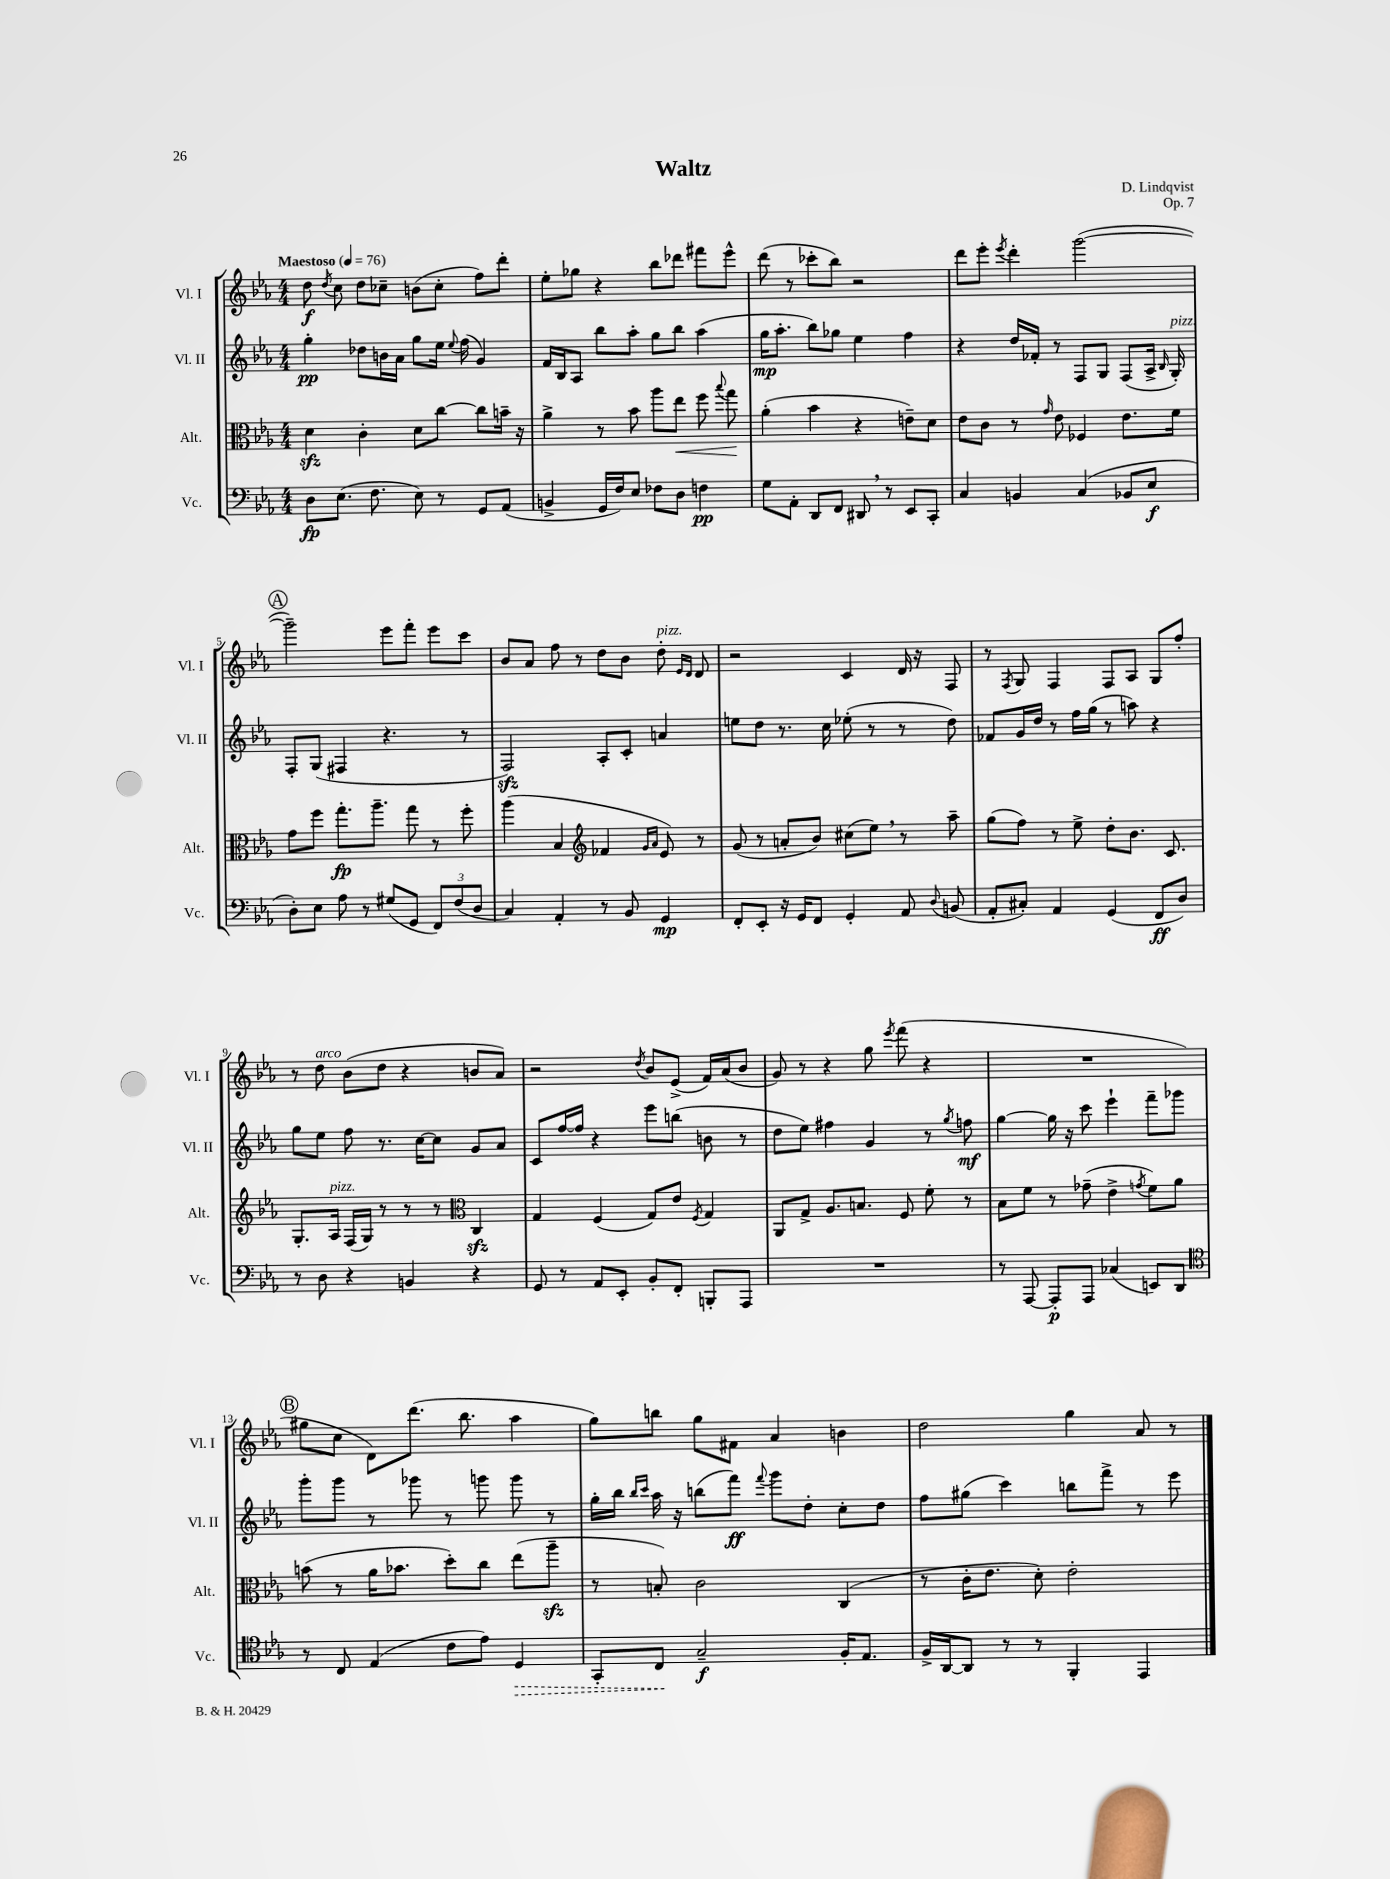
\header { title = "Waltz" composer = "D. Lindqvist" opus = "Op. 7" }
<<
\new StaffGroup <<
\new Staff = "s0" \with { instrumentName = "Vl. I" shortInstrumentName = "Vl. I" } {
    \clef treble \key ees \major \numericTimeSignature \time 4/4 \tempo "Maestoso" 4 = 76
    \autoBeamOff d''8\f \acciaccatura { d''8 } c''8 d''8[ ces''8]-- b'8[( ces''8]-. f''8[) d'''8]-. |
    ees''8[-. ges''8] r4 bes''8[ des'''8] fis'''8[ ees'''8]-^ |
    d'''8( r8 ces'''8[-. bes''8]) r2 |
    d'''8[ ees'''8]-. \acciaccatura { ees'''8 } d'''4-. g'''2~( |
    \mark \markup { \circle "A" } g'''2--) ees'''8[ f'''8]-. ees'''8[ c'''8] |
    bes'8[ aes'8] f''8 r8 d''8[ bes'8] d''8-.^\markup { \italic "pizz." } \grace { ees'16[ d'16] } d'8 |
    r2 c'4 d'16 r16 f8 |
    r8 \acciaccatura { f8 } g8 f4 f8[ aes8] g8[ f''8]-. |
    r8 d''8^\markup { \italic "arco" } bes'8[( d''8] r4 b'8[ aes'8]) |
    r2 \acciaccatura { d''8 } bes'8[ ees'8]->( f'16[) aes'16( bes'8] |
    g'8) r8 r4 g''8 \acciaccatura { ees'''8 } f'''8( r4 |
    R1 |
    \mark \markup { \circle "B" } gis''8[ c''8] d'8[) d'''8.]( bes''8. aes''4 |
    g''8[) b''8] g''8[ fis'8] aes'4 b'4 |
    d''2 g''4 aes'8 r8 \bar "|." |
}
\new Staff = "s1" \with { instrumentName = "Vl. II" shortInstrumentName = "Vl. II" } {
    \clef treble \key ees \major \numericTimeSignature \time 4/4
    \autoBeamOff g''4-.\pp des''8[ b'16 aes'16] g''8[ ees''16] \appoggiatura { ees''8 } f''16( g'4) |
    f'16[ bes16 aes8] bes''8[ aes''8]-. g''8[ bes''8] aes''4( |
    g''16[\mp aes''8.]-. bes''8[) ges''8] ees''4 f''4 |
    r4 d''16[ fes'16]-. r8 f8[ g8] f8[( aes16]-> \grace { bes16 } g16-.^\markup { \italic "pizz." }) |
    \mark \markup { \circle "A" } f8[-. g8]( fis4 r4. r8 |
    f2\sfz) aes8[-. c'8]-. a'4 |
    e''8[ d''8] r8. c''16 ees''8-.( r8 r8 d''8) |
    fes'8[ g'16 d''16] r8 f''16[ g''16]( r8 a''8) r4 |
    g''8[ ees''8] f''8 r8. c''16[~ c''8] g'8[ aes'8] |
    c'8[ f''16~ f''16] r4 ees'''8[ b''8]( b'8 r8 |
    d''8[ ees''8]) fis''4 g'4 r8 \acciaccatura { g''8 } f''8\mf |
    g''4~ g''16 r16 c'''8 ees'''4-! f'''8[-- ges'''8] |
    \mark \markup { \circle "B" } g'''8[-. g'''8] r8 ges'''8 r8 g'''8 g'''8 r8 |
    g''16[-. bes''16] \grace { bes''16[ c'''16] } aes''16 r16 b''8[( f'''8]\ff) \appoggiatura { f'''8 } g'''8[ d''8]-. c''8[-. d''8] |
    f''8[ gis''8]( c'''4) b''8[ f'''8]-> r8 ees'''8 \bar "|." |
}
\new Staff = "s2" \with { instrumentName = "Alt." shortInstrumentName = "Alt." } {
    \clef alto \key ees \major \numericTimeSignature \time 4/4
    \autoBeamOff d'4\sfz c'4-. d'8[ c''8]~ c''8[ b'16]-- r16 |
    aes'4-> r8 bes'8 aes''8[ ees''8]\< f''8 \appoggiatura { bes''8 } g''8\! |
    aes'4-.( bes'4 r4 e'8[--) d'8] |
    ees'8[ c'8] r8 \grace { g'16 } ees'8 fes4 ees'8.[ f'16] |
    \mark \markup { \circle "A" } g'8[ f''8] g''8.[-.\fp aes''8.]-- g''8 r8 f''8-. |
    aes''4( bes4 \clef treble fes'4 \grace { g'16[ aes'16] } ees'8) r8 |
    g'8( r8 a'8[-. bes'8]) cis''8[( ees''8]) \breathe r8 aes''8-- |
    g''8[( f''8]) r8 ees''8-> d''8[-. bes'8.] c'8. |
    g8.[-. aes16]^\markup { \italic "pizz." } f16[( g16]) r8 r8 r8 \clef alto c4\sfz |
    g4 f4( g8[) ees'8] \acciaccatura { f8 } g4 |
    aes,8[ g8]-> aes8.[ b8.] f8 f'8-. r8 |
    bes8[ f'8] r8 ges'8--( ees'4-> \acciaccatura { g'8 } f'8[) aes'8] |
    \mark \markup { \circle "B" } b'8( r8 aes'16[ bes'8.] d''8[-.) c''8] ees''8[( aes''8]--\sfz |
    r8 b8-.) c'2 c4( |
    r8 c'16[-. ees'8.] d'8-.) ees'2-. \bar "|." |
}
\new Staff = "s3" \with { instrumentName = "Vc." shortInstrumentName = "Vc." } {
    \clef bass \key ees \major \numericTimeSignature \time 4/4
    \autoBeamOff d8[\fp ees8.]( f8. ees8) r8 g,8[ aes,8]( |
    b,4-> g,16[ f16) ees8] fes8[ d8] f4\pp |
    g8[ aes,8]-. d,8[ f,8] dis,8 \breathe r8 ees,8[ c,8]-. |
    c4 b,4 c4( bes,8[ ees8]\f |
    \mark \markup { \circle "A" } d8[-.) ees8] aes8 r8 gis8[( g,8] \tuplet 3/2 { f,8[) f8( d8] } |
    c4) aes,4-. r8 bes,8 g,4\mp |
    f,8[-. ees,8]-. r16 g,16[ f,8] g,4-. aes,8 \appoggiatura { d8 } b,8( |
    aes,8[-. cis8]-.) aes,4 g,4( f,8[\ff d8]) |
    r8 d8 r4 b,4 r4 |
    g,8 r8 aes,8[ ees,8]-. bes,8[-. f,8]-. b,,8[-. aes,,8] |
    R1 |
    r8 aes,,8~ aes,,8[-.\p aes,,8] ces4( e,8[) d,8] |
    \mark \markup { \circle "B" } \clef tenor r8 c8 ees4( c'8[ ees'8]) \once \override Hairpin.style = #'dashed-line d4\> |
    g,8[-. c8]\! g2--\f f16[-. ees8.] |
    f16[-> aes,16~ aes,8] r8 r8 f,4-. ees,4 \bar "|." |
}
>>
>>
